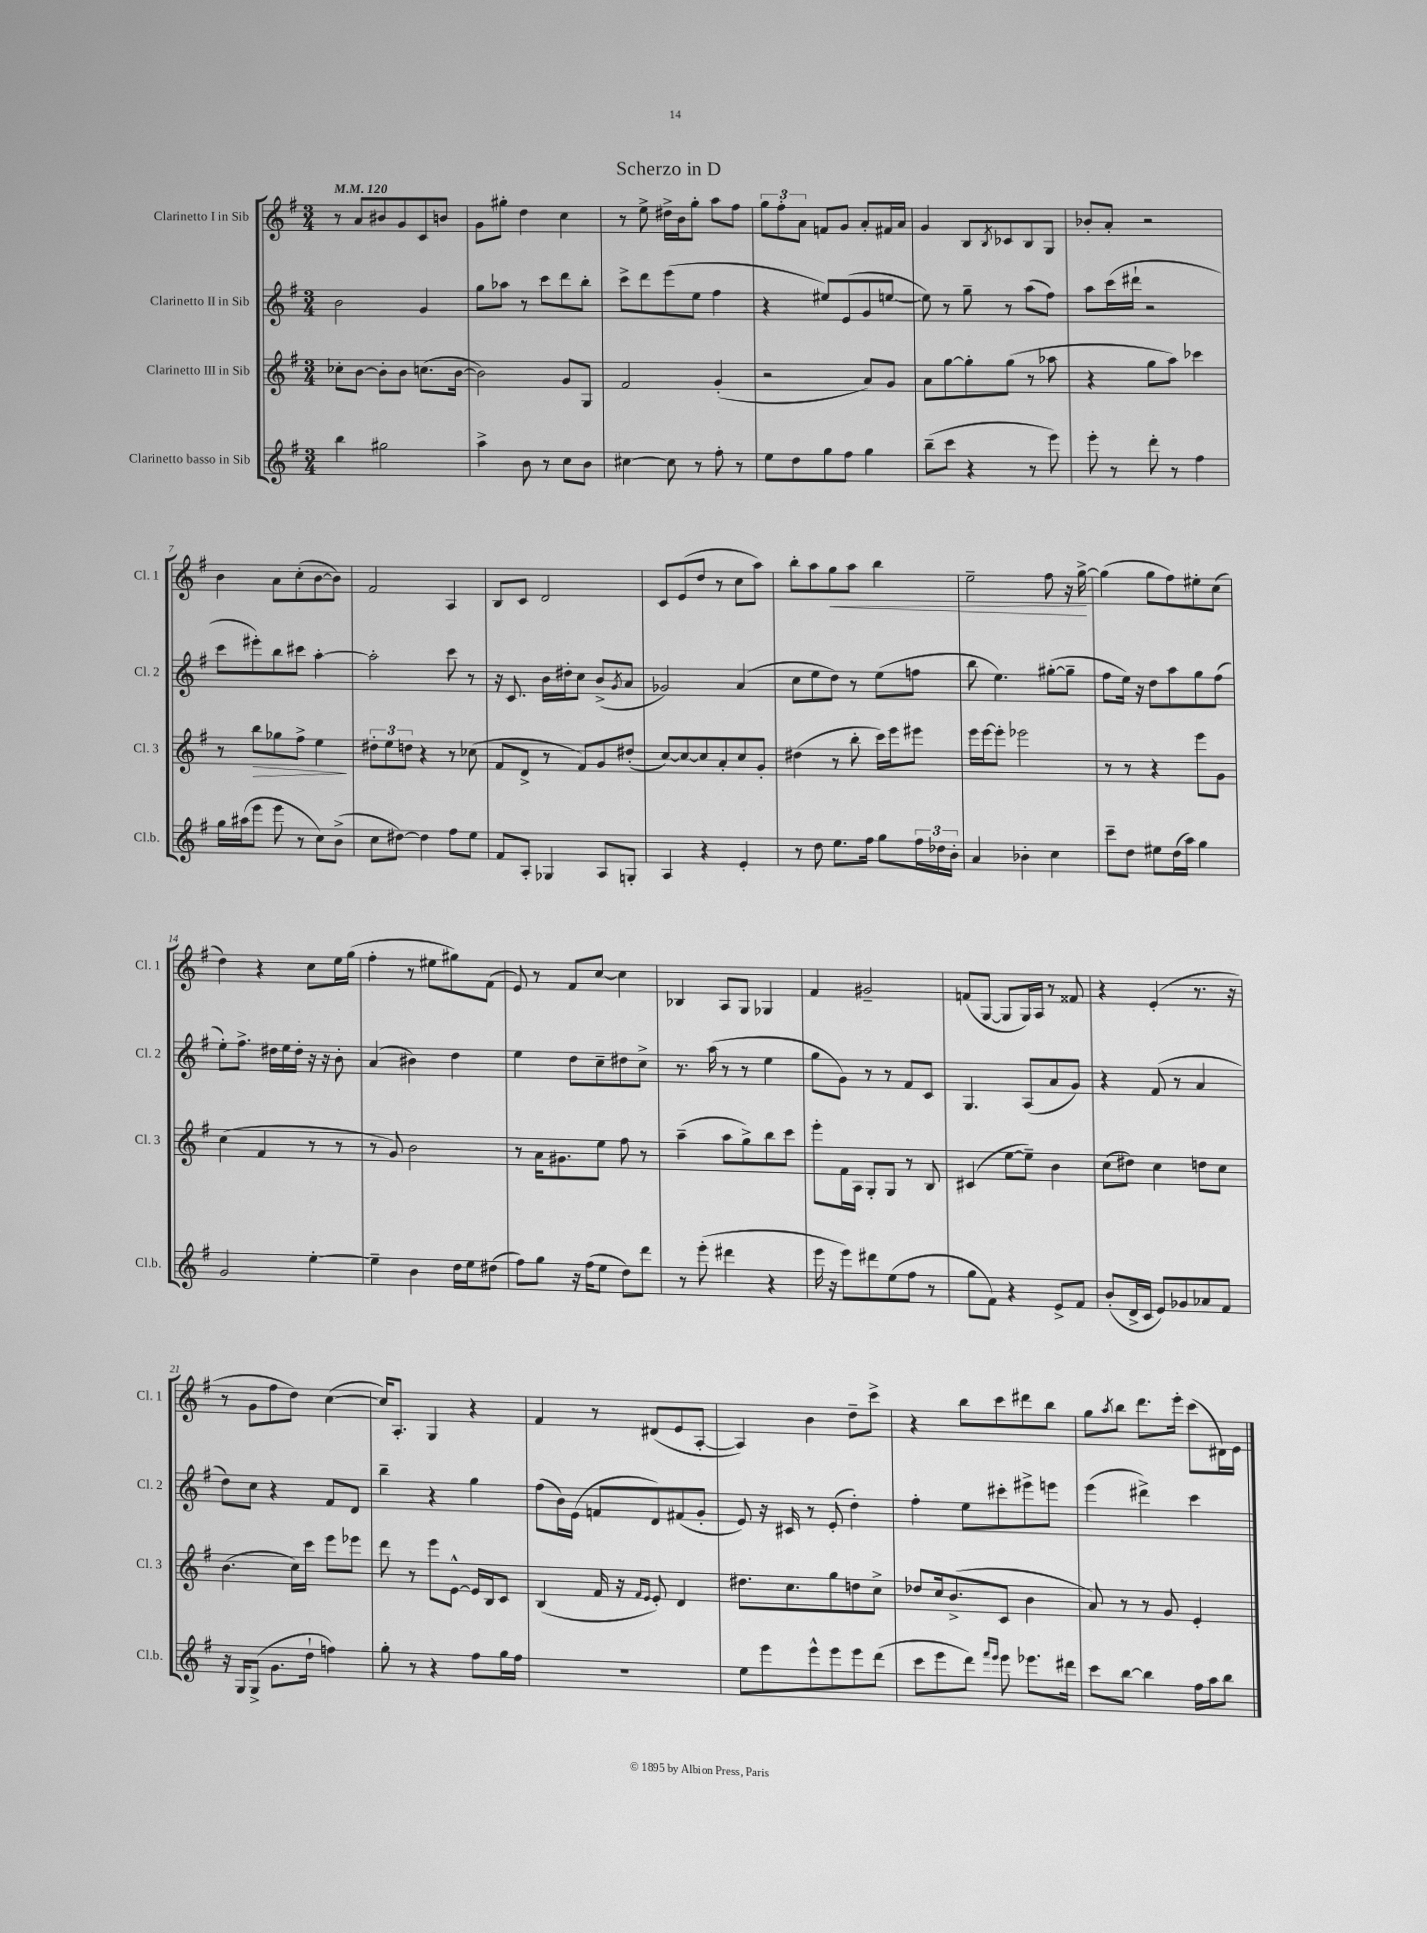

**kern	**kern	**dynam	**kern	**kern	**dynam
*part4	*part3	*part3	*part2	*part1	*part1
*staff4	*staff3	*staff3	*staff2	*staff1	*staff1
*I"Clarinetto basso in Sib	*I"Clarinetto III in Sib	*	*I"Clarinetto II in Sib	*I"Clarinetto I in Sib	*
*I'Cl.b.	*I'Cl. 3	*	*I'Cl. 2	*I'Cl. 1	*
*clefG2	*clefG2	*	*clefG2	*clefG2	*
*k[f#]	*k[f#]	*	*k[f#]	*k[f#]	*
*M3/4	*M3/4	*	*M3/4	*M3/4	*
*MM120	*MM120	*	*MM120	*MM120	*
=1	=1	=1	=1	=1	=1
4bb\	8cc-X'\L	.	2b\	8r	.
.	[8b\J	.	.	8a/L	.
2gg#X\	8b'\L]	.	.	8b#X/	.
.	8b\J	.	.	8g/	.
.	(8.ccn\L	.	4g/	8c/	.
.	.	.	.	8bn/J	.
.	[16b\Jk	.	.	.	.
=2	=2	=2	=2	=2	=2
4aa^\	2b\])	.	8gg\L	8g\L	.
.	.	.	8aa-X\J	8gg#X'\J	.
8b\	.	.	8r	4dd\	.
8r	.	.	8ccc\L	.	.
8cc\L	8g/L	.	8ddd\	4cc\	.
8b\J	8G/J	.	8bb'\J	.	.
=3	=3	=3	=3	=3	=3
[4cc#X\	2f#/	.	8ccc^\L	8r	.
.	.	.	8ddd\	8ee^\	.
8cc#\]	.	.	(8eee\	16dd#X^\LL	.
.	.	.	.	16b\J	.
8r	.	.	8ee\J	8gg'\J	.
8ff#'\	(4g'/	.	4ff#\	8aa\L	.
8r	.	.	.	8ff#\J	.
=4	=4	=4	=4	=4	=4
8ee\L	2r	.	4r	12gg\L	.
.	.	.	.	12ff#'\	.
8dd\	.	.	.	.	.
.	.	.	.	12a\J	.
8gg\	.	.	8ee#X/L)	8fn/L	.
8ff#\J	.	.	(8e/	8g/J	.
4gg\	8a/L)	.	8g/	8a'/L	.
.	8g/J	.	[8een/J	16f#X/L	.
.	.	.	.	16a/JJ	.
=5	=5	=5	=5	=5	=5
(8bb~\L	8a\L	.	8ee\])	4g/	.
8ccc\J	[8gg\	.	8r	.	.
4r	8gg'\]	.	8gg~\	8B/L	.
.	.	.	.	8qB/	.
.	(8gg\J	.	8r	8c-X/	.
8r	8r	.	(8aa\L	8B/	.
8eee\)	8aa-X\	.	8ff#\J)	8G/J	.
=6	=6	=6	=6	=6	=6
8eee'\	4r	.	8aa\L	8b-X'/L	.
8r	.	.	(16ccc\L	8a'/J	.
.	.	.	16ddd#X`\JJ	.	.
8ddd'\	8gg\L	.	2r	2r	.
8r	8aa\J)	.	.	.	.
4ff#\	4ccc-X\	.	.	.	.
!!LO:LB:g=z
=7	=7	=7	=7	=7	=7
16gg\LL	8r	.	8ccc\L	4b\	.
(16aa#X\J	.	.	.	.	.
!	!	!LO:HP:b	!	!	!
8eee\J	8bb\L	>	8eee#X'\)	.	.
8eee\	8gg-X\	.	8bb\	8a\L	.
8r	8ff#^\J	.	8ccc#X\J	(8cc'\	.
8cc\L)	4ee\	.	[4aa'\	[8b\	.
(8b^\J	.	.	.	8b\J])	.
.	.	]	.	.	.
=8	=8	=8	=8	=8	=8
8cc\L	12dd#X'\L	.	2aa'\]	2f#/	.
.	12ee\	.	.	.	.
[8dd#X\J)	.	.	.	.	.
.	12ddn\J	.	.	.	.
4dd#\]	4r	.	.	.	.
8ff#\L	8r	.	8ccc\	4A/	.
8ee\J	(8cc-X\	.	8r	.	.
=9	=9	=9	=9	=9	=9
8f#/L	8f#/L	.	16r	8B/L	.
.	.	.	8.c/	.	.
8A'/J	8d^/J	.	.	8c/J	.
4G-X/	8r	.	16b\LL	2d/	.
.	.	.	16dd#X'\J	.	.
.	8f#/L)	.	8cc\J	.	.
8A/L	8g/	.	(8b^/L	.	.
.	.	.	8qg/	.	.
8Gn'/J	(8dd#X'/J	.	8a/J	.	.
=10	=10	=10	=10	=10	=10
4A/	[8cc/L)	.	2g-X/)	8c/L	.
.	8cc/_	.	.	(8e/	.
4r	8cc/]	.	.	8dd/J	.
.	8a'/	.	.	8r	.
4e'/	8cc/	.	(4a/	8cc\L	.
.	8g'/J	.	.	8aa\J)	.
=11	=11	=11	=11	=11	=11
8r	(4dd#X\	.	8cc\L	8bb'\L	.
8dd\	.	.	8ee\	8aa\	.
!	!	!	!	!	!LO:HP:b
8.ee\L	8r	.	8dd\J)	8gg\	<
.	8bb'\	.	8r	8aa\J	.
16ff#\Jk	.	.	.	.	.
8gg\L	16ccc\LL)	.	(8ee\L	4bb\	.
.	16eee\J	.	.	.	.
24ff#\L	8eee#X\J	.	8ffn\J	.	.
24dd-X\	.	.	.	.	.
24b'\JJ	.	.	.	.	.
=12	=12	=12	=12	=12	=12
4a/	16eee\LL	.	8bb\	2ee~\	.
.	[16eee\J	.	.	.	.
.	8eee'\J]	.	4.ee\)	.	.
4b-X'\	2eee-X\	.	.	.	.
4cc\	.	.	([8gg#X'\L	8ff#\	.
.	.	.	8gg#~\J]	16r	.
.	.	.	.	[16gg^\	.
.	.	.	.	.	[
=13	=13	=13	=13	=13	=13
8ccc~\L	8r	.	8ff#\L	(4gg\]	.
8dd\J	8r	.	16ee\Jk)	.	.
.	.	.	16r	.	.
8ee#X\L	4r	.	8dd\L	8gg\L	.
(16dd\L	.	.	8aa\	8ff#\)	.
16aa\JJ)	.	.	.	.	.
4gg\	8eee\L	.	8gg\	8ee#X'\	.
.	8g\J	.	(8ff#\J	(8cc\J	.
!!LO:LB:g=z
=14	=14	=14	=14	=14	=14
2g/	(4cc\	.	8ee'\L)	4dd\)	.
.	.	.	8.ff#^\J	.	.
.	4f#/	.	.	4r	.
.	.	.	16dd#X\LL	.	.
.	.	.	16ee\	.	.
.	.	.	16dd#'\JJ	.	.
[4ee'\	8r	.	16r	8cc\L	.
.	.	.	16r	.	.
.	8r	.	8b'\	16ee\L	.
.	.	.	.	(16gg\JJ	.
=15	=15	=15	=15	=15	=15
4ee~\]	8r	.	(4a/	4ff#'\	.
.	8g/)	.	.	.	.
4b\	2b\	.	4b#X\)	8r	.
.	.	.	.	8ee#X\L	.
16dd\LL	.	.	4dd\	8gg#X\)	.
16ee\J	.	.	.	.	.
(8dd#X\J	.	.	.	(8f#\J	.
=16	=16	=16	=16	=16	=16
8ff#\L)	8r	.	4ee\	8e/)	.
8gg\J	16a\KL	.	.	8r	.
.	8.g#X\	.	.	.	.
16r	.	.	8dd\L	8f#/L	.
(16ff#\KL	.	.	.	.	.
8ee\J	8ee\J	.	8cc~\	[8cc/J	.
8dd\L)	8ff#\	.	8dd#X\	4cc\]	.
8ddd\J	8r	.	8cc^\J	.	.
=17	=17	=17	=17	=17	=17
8r	(4aa~\	.	8.r	4B-X/	.
(8eee'\	.	.	.	.	.
.	.	.	(16aa\	.	.
4ddd#X\	8aa\L	.	8r	8A/L	.
.	8gg^\)	.	8r	8G/J	.
4r	8bb\	.	4ee\	4G-X/	.
.	8ccc\J	.	.	.	.
=18	=18	=18	=18	=18	=18
16eee\	8eee'\L	.	8gg\L	4f#/	.
16r	.	.	.	.	.
8eee\L)	16f#\L	.	8g\J)	.	.
.	16A\JJ	.	.	.	.
8ddd#X\	8G'/L	.	8r	2g#X~/	.
(8ee\	8G/J	.	8r	.	.
8ff#\J	8r	.	8f#/L	.	.
8r	8B/	.	8c/J	.	.
=19	=19	=19	=19	=19	=19
8gg\L	(4c#X/	.	4.G/	(8fn/L	.
8f#\J)	.	.	.	[8G/J	.
4r	[8ee\L	.	.	8G/L]	.
.	8ee~\J])	.	(8A/L	16G/L)	.
.	.	.	.	16A/JJ	.
8e^/L	4b\	.	8a/	8r	.
8f#/J	.	.	8g/J)	8f##X/	.
=20	=20	=20	=20	=20	=20
(8b'/L	(8cc\L	.	4r	4r	.
16d^/L	8dd#X\J)	.	.	.	.
16c/JJ	.	.	.	.	.
8e/L)	4cc\	.	(8f#/	(4e'/	.
8g-X/	.	.	8r	.	.
8a-X/	8ddn\L	.	4a/	8.r	.
8f#/J	8cc\J	.	.	.	.
.	.	.	.	16r	.
!!LO:LB:g=z
=21	=21	=21	=21	=21	=21
16r	(4.b\	.	8dd\L)	8r	.
16G/KL	.	.	.	.	.
(8G^/J	.	.	8cc\J	8g\L	.
8.g\L	.	.	4r	8ff#\	.
.	16cc\LL)	.	.	8dd\J)	.
16dd`\Jk	16ccc\JJ	.	.	.	.
4ffn\)	8eee\L	.	8f#/L	([4cc\	.
.	8eee-X\J	.	8d/J	.	.
=22	=22	=22	=22	=22	=22
8gg'\	8ddd\	.	4bb~\	16cc/KL])	.
.	.	.	.	8.A'/J	.
8r	8r	.	.	.	.
4r	8eee\L	.	4r	4G/	.
.	[8e^^\J	.	.	.	.
8ff#\L	16e/LL]	.	4gg\	4r	.
.	16B/J	.	.	.	.
16gg\L	8c/J	.	.	.	.
16ff#\JJ	.	.	.	.	.
=23	=23	=23	=23	=23	=23
2.r	(4B/	.	(8ff#\L	4f#/	.
.	.	.	16b\L)	.	.
.	.	.	(16e\JJ	.	.
.	16f#/	.	8fn/L	8r	.
.	16r	.	.	.	.
.	16qqf#/LL	.	.	.	.
.	16qqe/JJ	.	.	.	.
.	8e'/)	.	8d/)	(8d#X/L	.
.	4d/	.	(8f#X/	8e/	.
.	.	.	8g'/J	[8A'/J	.
=24	=24	=24	=24	=24	=24
8ee\L	8.dd#X\L	.	8e/)	4A/])	.
8eee\	.	.	16r	.	.
.	8.cc\	.	16c#X/	.	.
8eee^^\	.	.	8r	4b\	.
8eee\	8gg\	.	(8e'/	.	.
8eee\	8ddn\	.	4dd'\)	8dd~\L	.
(8ddd\J	8cc^\J	.	.	8ccc^\J	.
=25	=25	=25	=25	=25	=25
8ccc\L	8dd-X/L	.	4ff#'\	4r	.
8eee\	16cc/k	.	.	.	.
.	(8.b^/	.	.	.	.
8ddd\J)	.	.	8ee\L	8bb\L	.
16qqfff#/LL	.	.	.	.	.
16qqeee/JJ	.	.	.	.	.
8eee\	8c/J	.	8ccc#X'\	8ccc\	.
8.eee-X\L	4b\	.	8eee#X^\	8ddd#X\	.
.	.	.	8eeen\J	8bb\J	.
16ddd#X\Jk	.	.	.	.	.
=26	=26	=26	=26	=26	=26
8ccc\L	8a/)	.	(4eee\	8gg\L	.
.	.	.	.	8qaa/	.
[8bb\J	8r	.	.	8bb\J	.
4bb\]	8r	.	4ddd#X^\)	8.ddd\L	.
.	8g/	.	.	.	.
.	.	.	.	16eee'\Jk	.
16ff#\LL	4e'/	.	4ccc\	(8ccc\L	.
16aa\J	.	.	.	.	.
8bb\J	.	.	.	16d#X\L)	.
.	.	.	.	16e\JJ	.
==	==	==	==	==	==
*-	*-	*-	*-	*-	*-
